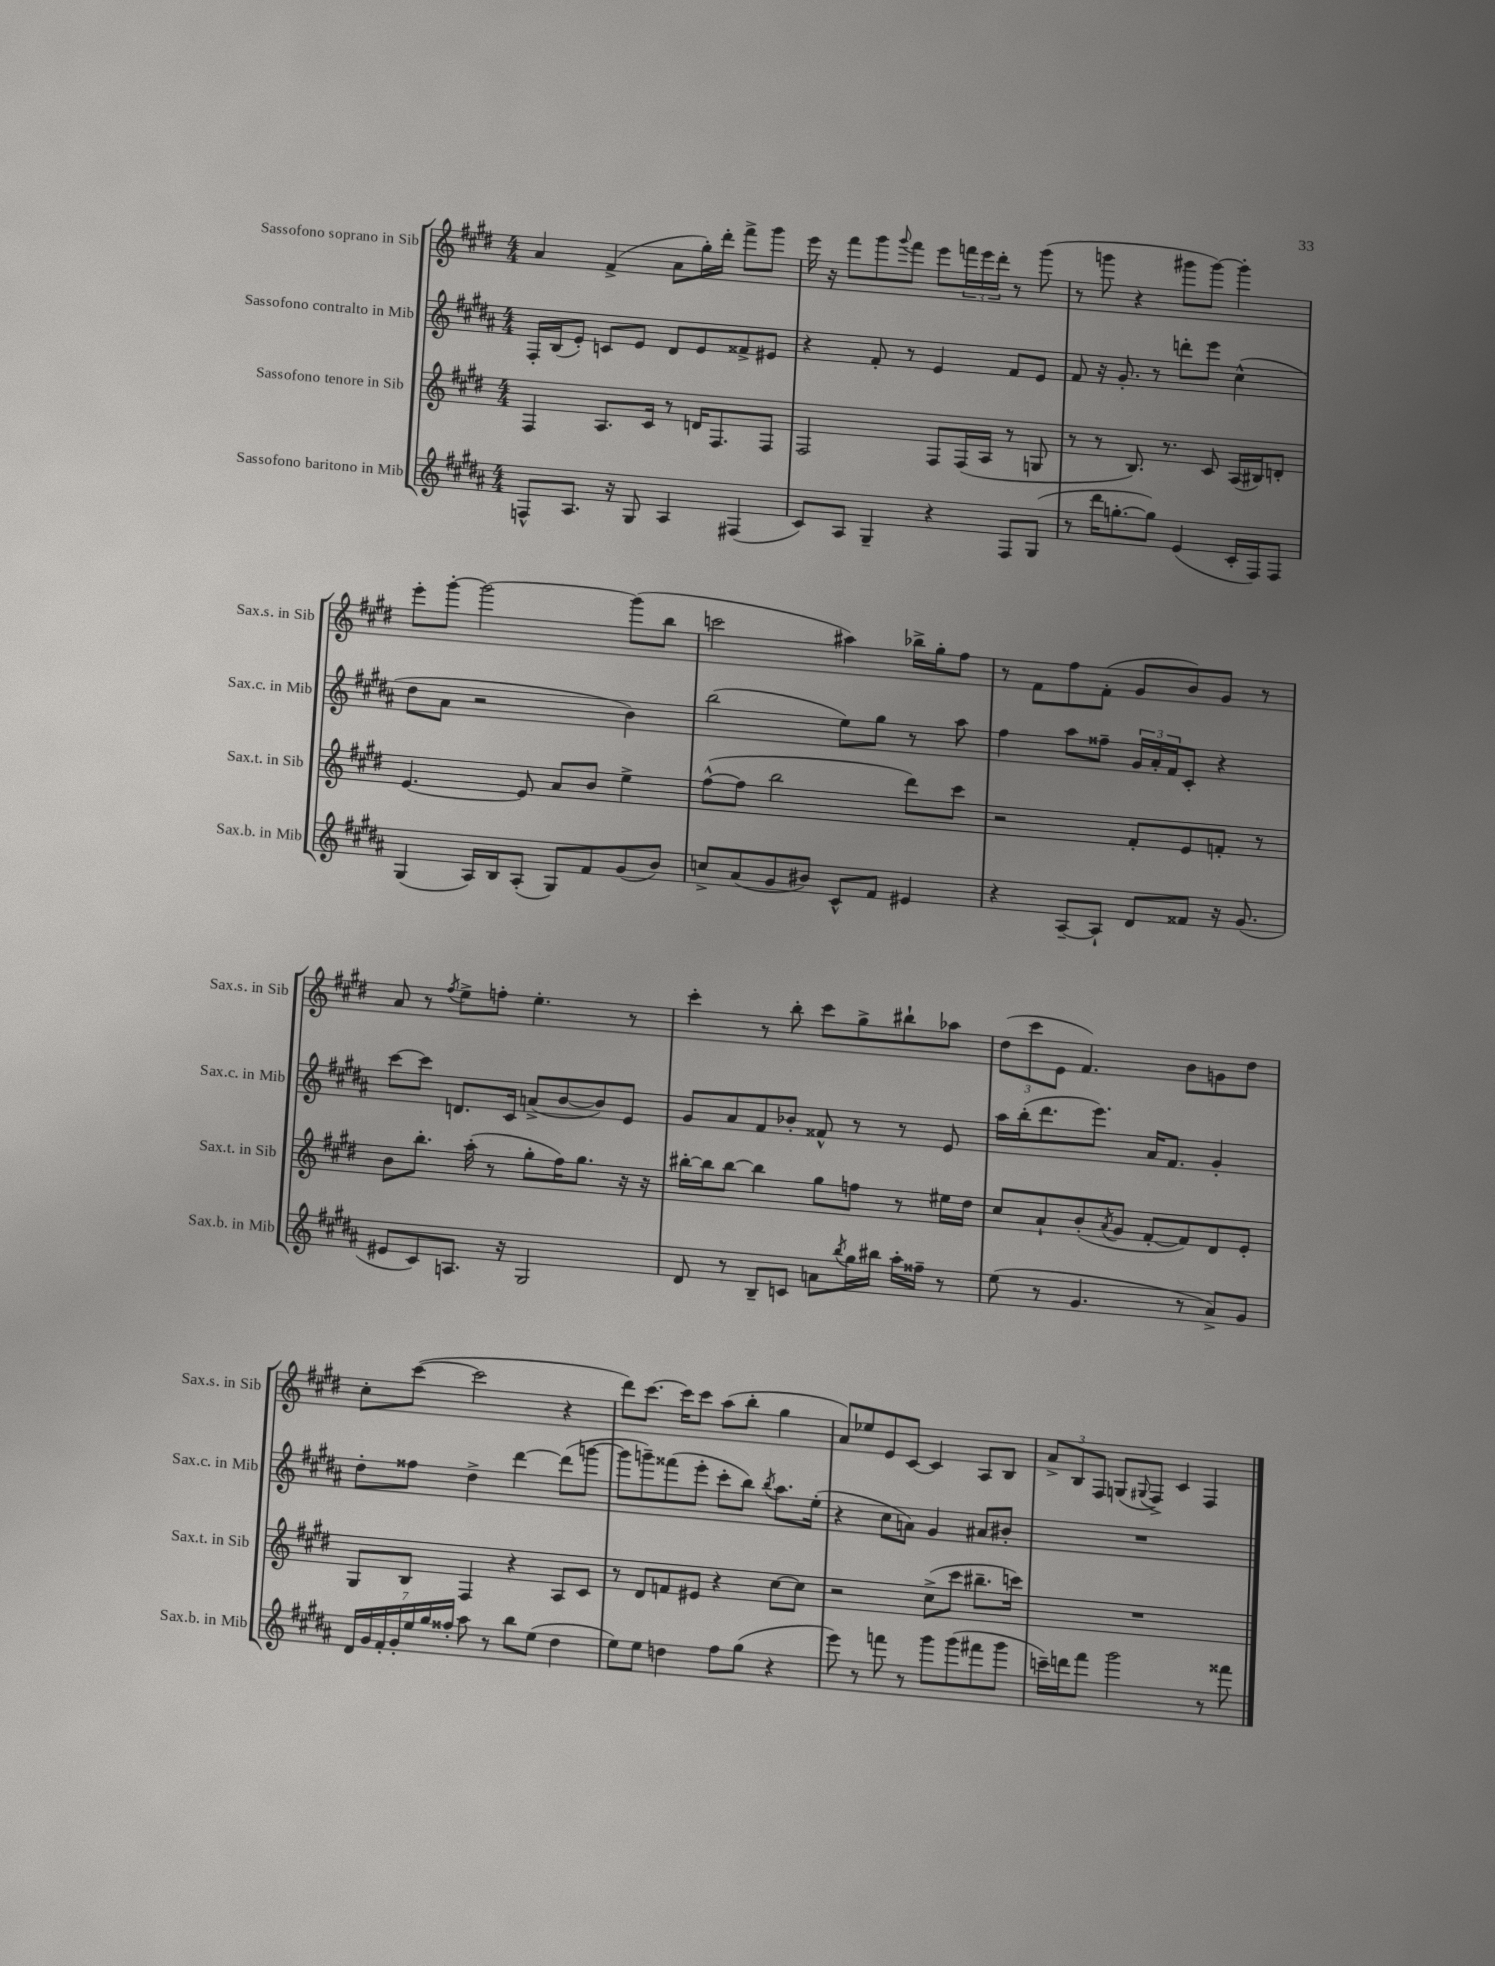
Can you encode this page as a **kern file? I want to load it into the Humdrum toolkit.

**kern	**kern	**kern	**kern
*part4	*part3	*part2	*part1
*staff4	*staff3	*staff2	*staff1
*I"Sassofono baritono in Mib	*I"Sassofono tenore in Sib	*I"Sassofono contralto in Mib	*I"Sassofono soprano in Sib
*I'Sax.b. in Mib	*I'Sax.t. in Sib	*I'Sax.c. in Mib	*I'Sax.s. in Sib
*clefG2	*clefG2	*clefG2	*clefG2
*k[f#c#g#d#a#]	*k[f#c#g#d#]	*k[f#c#g#d#a#]	*k[f#c#g#d#]
*M4/4	*M4/4	*M4/4	*M4/4
=114	=114	=114	=114
8Fn^^/L	4F#/	16F#'/LL	4a/
.	.	(16B/J	.
8.A#/J	.	8e'/J)	.
.	8.A/L	8cn/L	(4f#^/
16r	.	.	.
8G#/	.	8e/J	.
.	16c#/Jk	.	.
4A#/	8r	8d#/L	8a\L
.	16dn/KL	8e/	16gg#'\L)
.	8.F#/	.	16ddd#'\JJ
(4F#X/	.	8f##X^/	8fff#^\L
.	8F#/J	8e#X/J	8ggg#\J
=115	=115	=115	=115
8c#/L)	2F#/	4r	16eee\
.	.	.	16r
8A#/J	.	.	8fff#\L
4G#~/	.	8f#'/	8ggg#\
.	.	.	8qqggg#/
.	.	8r	8fff#\J
4r	8F#/L	4e/	8eee\L
.	(16F#/L	.	24fffn\L
.	.	.	24eee\
.	16A/JJ	.	.
.	.	.	24ddd#'\JJ
8F#/L	8r	8f#/L	8r
(8G#/J	8Gn/	8e/J	(8ggg#\
=116	=116	=116	=116
8r	8r	8f#/	8r
16ddd#\KL	8r	16r	8gggn\
[8.ggn'\	.	8.g#'/	.
.	8.B/)	.	4r
8gg\J])	.	8r	.
.	8.r	.	.
(4e/	.	8dddn'\L	8ggg#X\L
.	8c#/	8eee\J	[8ggg#\J)
16c#'/LL	(16A/LL	(4cc#^^\	4ggg#'\]
16F#/J)	16B#X/J)	.	.
8F#/J	8dn'/J	.	.
!!LO:LB:g=z
=117	=117	=117	=117
(4G#/	[4.e/	8dd#\L	8eee'\L
.	.	8a#\J	[8ggg#'\J
16A#/LL)	.	2r	2ggg#\_
16B/J	.	.	.
(8A#'/J	8e/]	.	.
8G#/L)	8a/L	.	.
8f#/	8b/J	.	.
(8g#/	4ee^\	4b\)	(8ggg#\L]
8b/J)	.	.	8bb\J
=118	=118	=118	=118
8ccn^/L	([8ff#^^\L	(2bb\	2cccn\
(8a#/	8ff#\J]	.	.
8g#/	2bb\	.	.
8b#X/J)	.	.	.
8c#^^/L	.	8ee\L)	4aa#X\)
8f#/J	.	8gg#\J	.
4e#X/	8ddd#\L)	8r	16bb-X^\LL
.	.	.	16gg#'\J
.	8ccc#\J	8aa#\	8ff#\J
=119	=119	=119	=119
4r	2r	4ff#\	8r
.	.	.	8f#\L
[8A#~/L	.	8aa#\L	8ff#\
8A#`/J]	.	8ff##X~\J	(8f#'\J
8d#/L	8f#'/L	24g#/LL	8g#/L
.	.	24a#'/	.
.	.	24f#/J	.
8f##X/J	8e/	8c#'/J	8b/)
16r	8fn'/J	4r	8g#/J
(8.g#/	.	.	.
.	8r	.	8r
!!LO:LB:g=z
=120	=120	=120	=120
8e#X/L	8b\L	[8ccc#\L	8a/
8c#/)	8.bb'\J	8ccc#\J]	8r
.	.	.	8qff#/
8.An/J	.	8.dn/L	8ee^\L
.	(16aa'\	.	.
.	8r	.	8ffn'\J
16r	.	16c#/Jk	.
2G#/	8gg#'\L	(8an^/L	4.ee'\
.	16ff#\K)	[8b/	.
.	8.gg#\J	.	.
.	.	8b/])	.
.	16r	8e/J	8r
.	16r	.	.
=121	=121	=121	=121
8d#/	[16bb#X'\LL	8g#/L	4ccc#'\
.	16bb#\J]	.	.
8r	[8bb#\J	8a#/	.
8B~/L	4bb#\]	8f#/	8r
8cn/J	.	8b-X'/J	8bb'\
8an\L	8gg#\L	8f##X^^/	8ccc#\L
8qbb/	.	.	.
16gg#\L	8ffn\J	8r	8gg#^\
16bb#X\JJ	.	.	.
16aa#'\LL	8r	8r	8bb#X`\
16ff##X~\JJ	.	.	.
8r	16ee#X\LL	8e/	8aa-X\J
.	16dd#\JJ	.	.
=122	=122	=122	=122
(8ee\	8cc#/L	16aa#\LL	(12dd#\L
.	.	(16bb'\J	.
.	.	.	12ccc#\
8r	8a`/	8.ddd#\	.
.	.	.	12e\J
4.g#/	(8b'/	.	4.f#/)
.	.	8.eee\J)	.
.	8qa/	.	.
.	8g#/J	.	.
.	[8f#'/L	16a#/KL	.
.	.	8.f#/J	.
8r	8f#/])	.	8b\L
8a#^/L)	8d#/	4g#'/	8gn\
8g#/J	8e'/J	.	8dd#\J
!!LO:LB:g=z
=123	=123	=123	=123
28d#/LL	8G#/L	8dd#'\L	8cc#'\L
28g#/	.	.	.
28f#'/	.	.	.
28g#'/	.	.	.
.	8B/J	8ff##X\J	([8ccc#\J
28ee/	.	.	.
28gg#/	.	.	.
28ff##X'/JJ	.	.	.
8aa#\	4F#/	4dd#^\	2ccc#\]
8r	.	.	.
8bb\L	4r	[4ddd#\	.
(8ee\J	.	.	.
4dd#\	8A/L	(8ddd#\L]	4r
.	8c#/J	[8gggn\J	.
=124	=124	=124	=124
8ee\L)	8r	8ggg\L]	8ddd#\L)
8ee\J	8d#/L	8gggn~\)	[8.ccc#\J
4ddn\	8fn/	(8fff##X\	.
.	.	.	16ccc#\KL]
.	8e#X/J	8eee'\J	8ccc#\J
8ff#\L	4r	8ccc#'\L	(8aa\L
(8gg#\J	.	8bb\J)	8bb'\J
.	.	8qbb/	.
4r	[8cc#\L	8.aa#\L	4gg#\
.	8cc#\J]	.	.
.	.	(16ee'\Jk	.
=125	=125	=125	=125
8eee\)	2r	4r	8a/L)
8r	.	.	8ee-X/
8fffn\	.	8cc#\L	8e/
8r	.	8an\J)	[8c#/J
8ggg#\L	(8cc#^\L	4g#/	4c#/]
(8ggg#\	8ccc#\J	.	.
8fff#X\	8.bb#X~\L	8a#X/L	8A/L
8ggg#\J	.	8b#X'/J	8B/J
.	16cccn\Jk)	.	.
=126	=126	=126	=126
16cccn~\LL)	1r	1r	12a^/L
16dddn\J	.	.	.
.	.	.	12B/
8fff#\J	.	.	.
.	.	.	12F#/J
2ggg#\	.	.	(8Gn/L
.	.	.	8qqG#X/
.	.	.	8F#^/J)
.	.	.	4c#/
8r	.	.	4F#/
8fff##X\	.	.	.
==	==	==	==
*-	*-	*-	*-
